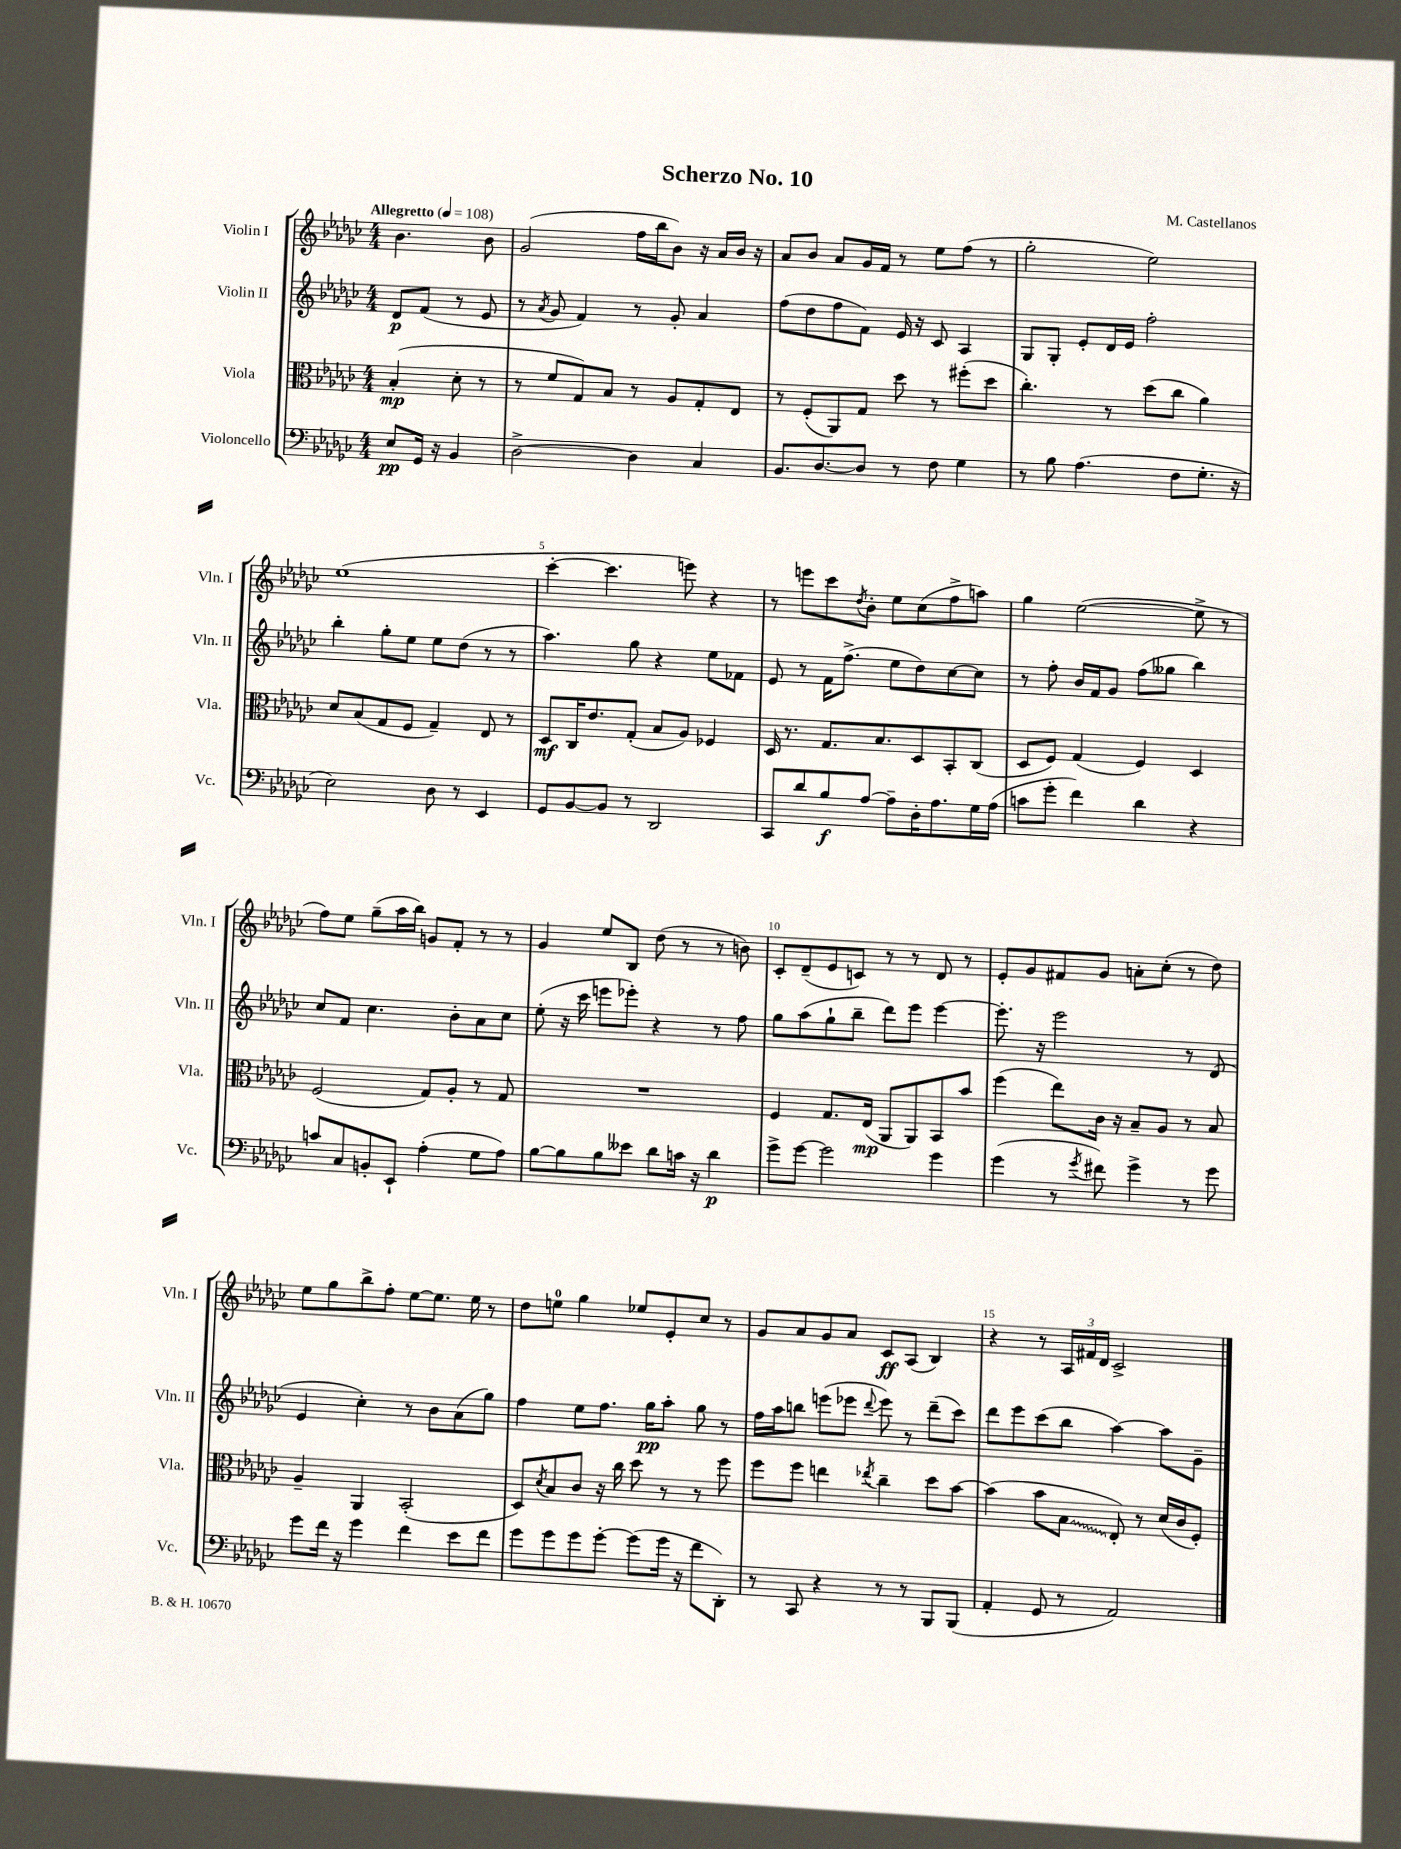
\header { title = "Scherzo No. 10" composer = "M. Castellanos" }
<<
\new StaffGroup <<
\new Staff = "s0" \with { instrumentName = "Violin I" shortInstrumentName = "Vln. I" } {
    \clef treble \key ges \major \numericTimeSignature \time 4/4 \partial 2 \tempo "Allegretto" 4 = 108
    bes'4. bes'8 |
    ges'2( f''16 bes''16 bes'8) r16 aes'16 bes'16 r16 |
    aes'8 bes'8 aes'8 ges'16 f'16 r8 ees''8 f''8( r8 |
    ges''2-. ees''2) |
    ees''1( |
    ces'''4~-. ces'''4. e'''8) r4 |
    r8 e'''8 ces'''8 \acciaccatura { des''8 } bes'8-. ees''8 ces''8( f''8-> a''8) |
    ges''4 ees''2~( ees''8-> r8 |
    f''8) ees''8 ges''8--( aes''16 bes''16) g'8 f'8-. r8 r8 |
    ges'4 ees''8 bes8 des''8( r8 r8 b'8) |
    ces'8-. des'8--( ees'8 c'8) r8 r8 des'8 r8 |
    ees'8-. ges'8 fis'8 ges'8 a'8-. ces''8-.( r8 des''8) |
    ees''8 ges''8 bes''8-> f''8-. ees''8~ ees''8. ees''16 r8 |
    des''8 e''8-0 ges''4 ees''8 ees'8-. ces''8 r8 |
    ges'8 aes'8 ges'8 aes'8 ces'8\ff aes8( bes4) |
    r4 r8 \tuplet 3/2 { aes16 fis'16 des'16 } ces'2-> \bar "|." |
}
\new Staff = "s1" \with { instrumentName = "Violin II" shortInstrumentName = "Vln. II" } {
    \clef treble \key ges \major \numericTimeSignature \time 4/4 \partial 2
    des'8\p f'8( r8 ees'8 |
    r8 \acciaccatura { aes'8 } ges'8 f'4) r8 ges'8-. aes'4 |
    f''8( des''8 f''8 f'8) ees'16 r16 ces'8 aes4 |
    ges8 ges8-. ees'8-. des'16 ees'16 f''2-. |
    bes''4-. ges''8-. ees''8 ees''8 des''8( r8 r8 |
    aes''4.) ges''8 r4 ees''8 fes'8 |
    ees'8 r8 f'16 f''8.->( ees''8 des''8) ces''8~ ces''8 |
    r8 f''8-. bes'16 f'16 ges'8 f''8( geses''8 bes''4) |
    ces''8 f'8 ces''4. bes'8-. aes'8 ces''8 |
    ees''8-.( r16 ces'''16 e'''8 ees'''8-.) r4 r8 f''8 |
    ges''8 aes''8( ges''8-! bes''8-- des'''8) ees'''8 ees'''4~ |
    ees'''8.-. r16 ees'''2 r8 des'8( |
    ees'4 ces''4-.) r8 bes'8 aes'8( ges''8) |
    f''4 ees''8 f''8. ges''16\pp aes''8-. ges''8 r8 |
    f''16 aes''16 b''8 e'''8( ees'''8 \appoggiatura { des'''8 } ees'''8) r8 des'''8--( ces'''8) |
    des'''8 ees'''8 ces'''8( bes''8 aes''4~) aes''8 ges'8-- \bar "|." |
}
\new Staff = "s2" \with { instrumentName = "Viola" shortInstrumentName = "Vla." } {
    \clef alto \key ges \major \numericTimeSignature \time 4/4 \partial 2
    bes4-.\mp( des'8-. r8 |
    r8 f'8 ges8) bes8 r8 aes8 ges8-. ees8 |
    r8 f8-.( aes,8) ges8 des''8 r8 fis''8-.( des''8 |
    ces''4.-.) r8 des''8( ces''8 aes'4) |
    des'8 bes8( ges8 f8 ges4--) ees8 r8 |
    des8\mf ces16 ees'8. ges8-.( bes8 aes8) fes4 |
    des16 r8. ges8. bes8. des8 bes,8-. ces8( |
    des8 f8) ges4( f4) des4 |
    f2( ges8) aes8-. r8 ges8 |
    R1 |
    f4 ges8. ees16\mp( aes,8 aes,8) bes,8 bes'8 |
    f''4( ees''8) ces'16 r16 bes8-- aes8 r8 bes8 |
    aes4-- aes,4 bes,2-.( |
    des8) \acciaccatura { des'8 } bes8 ces'8 r16 ces''16 des''8 r8 r8 f''8 |
    f''8 f''8 e''4 \acciaccatura { ees''8 } ces''4-- des''8 bes'8~ |
    bes'4( bes'8 \once \override Glissando.style = #'zigzag bes8\glissando ees8-.) r8 des'16( ces'16 f8-.) \bar "|." |
}
\new Staff = "s3" \with { instrumentName = "Violoncello" shortInstrumentName = "Vc." } {
    \clef bass \key ges \major \numericTimeSignature \time 4/4 \partial 2
    ees8\pp ges,16 r16 bes,4 |
    des2~-> des4 ces4 |
    bes,8. des8.~ des8 r8 f8 ges4 |
    r8 bes8 aes4.( f8 ges8.-. r16 |
    ees2) des8 r8 ees,4 |
    ges,8 bes,8~ bes,8 r8 des,2 |
    ces,8 des'8 bes8\f aes8~ aes8-- des16-. aes8. ges16 aes16( |
    c'8 ges'8-. f'4) des'4 r4 |
    c'8 ces8 b,8-. ees,8-! aes4-.( ges8 aes8) |
    bes8~ bes8 bes8 eeses'8 des'8 c'16 r16 des'4\p |
    ges'8-> ges'8~ ges'2 ges'4 |
    ges'4( r8 \acciaccatura { ges'8 } fis'8) ges'4-> r8 ges'8 |
    ges'8 f'16 r16 ges'4 f'4 ees'8 f'8 |
    ges'8 ges'8 ges'8 ges'8~-. ges'8( ges'16 r16 f'8 des,8-.) |
    r8 ces,8 r4 r8 r8 bes,,8 bes,,8( |
    aes,4-. ges,8 r8 aes,2) \bar "|." |
}
>>
>>
\layout { \context { \Score \override BarNumber.break-visibility = ##(#f #t #t) barNumberVisibility = #(every-nth-bar-number-visible 5) } }
